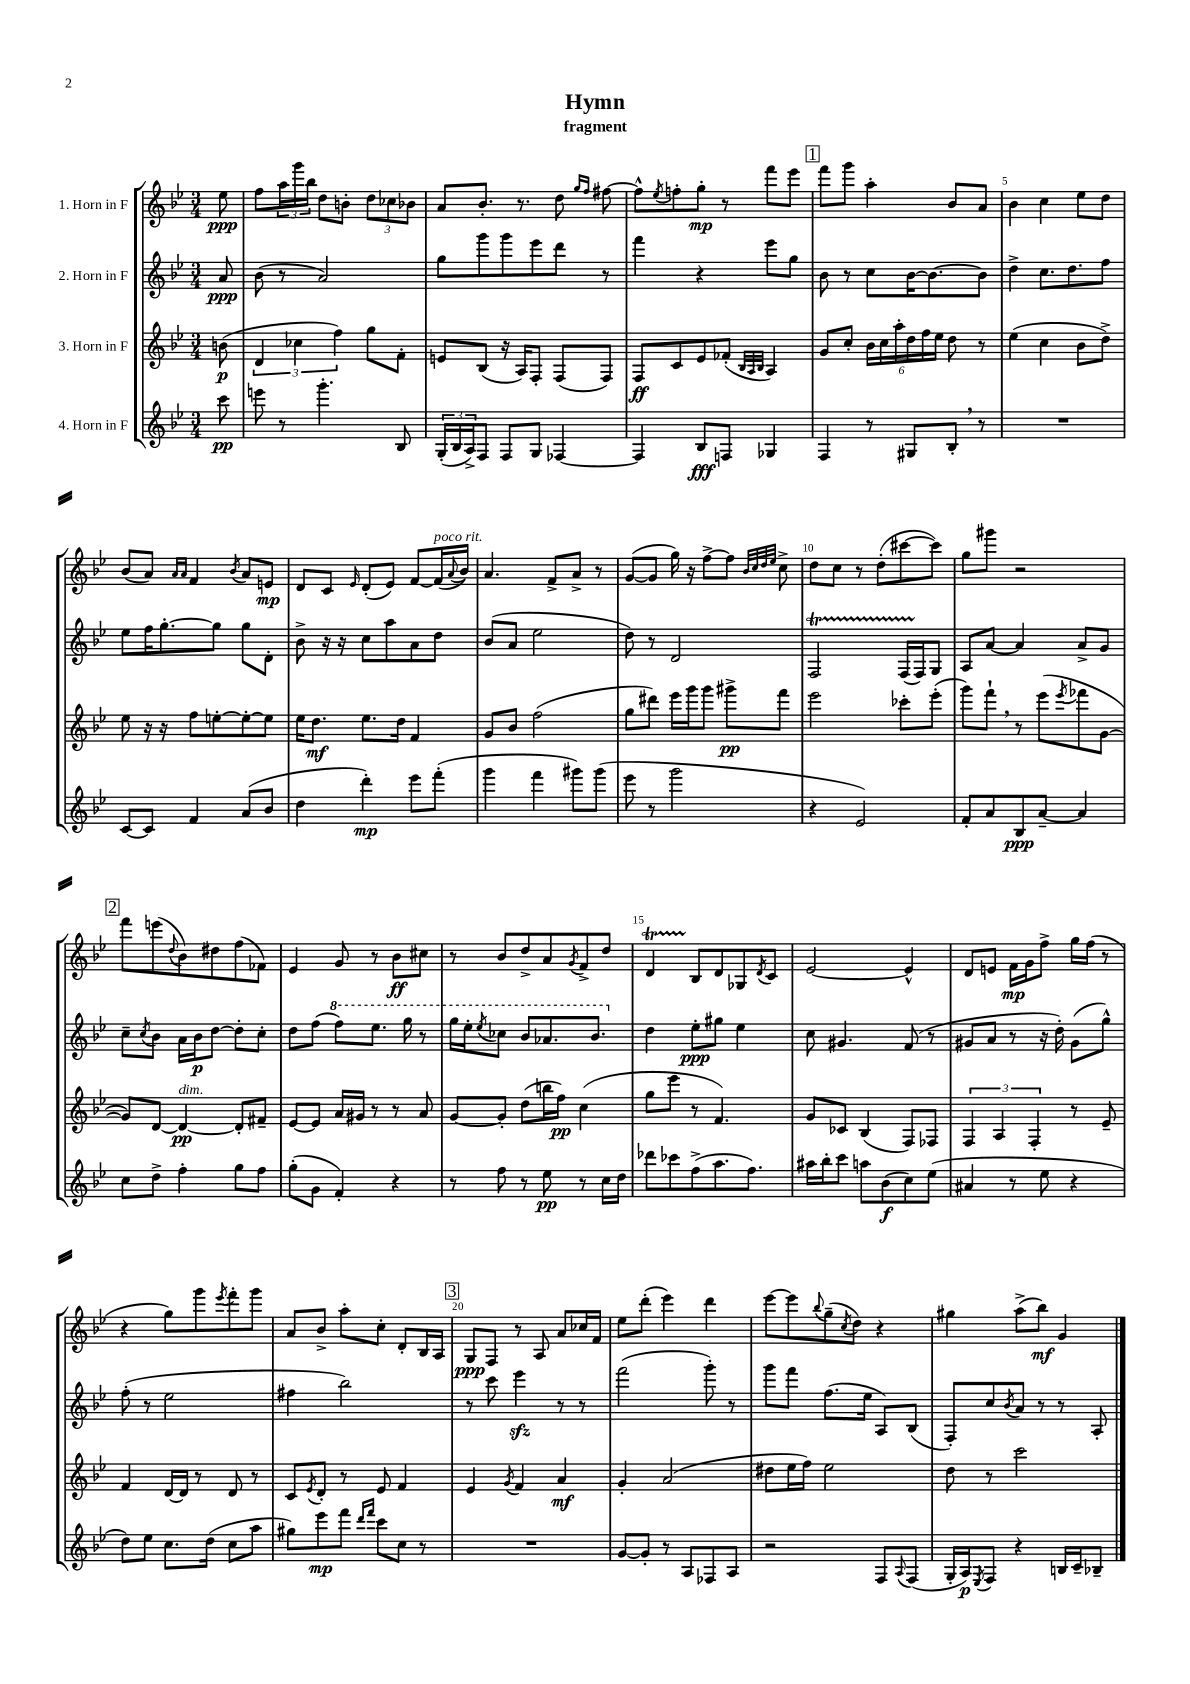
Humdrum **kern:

**kern	**dynam	**kern	**dynam	**kern	**dynam	**kern	**dynam
*part4	*part4	*part3	*part3	*part2	*part2	*part1	*part1
*staff4	*staff4	*staff3	*staff3	*staff2	*staff2	*staff1	*staff1
*I"4. Horn in F	*	*I"3. Horn in F	*	*I"2. Horn in F	*	*I"1. Horn in F	*
*clefG2	*	*clefG2	*	*clefG2	*	*clefG2	*
*k[b-e-]	*	*k[b-e-]	*	*k[b-e-]	*	*k[b-e-]	*
*M3/4	*	*M3/4	*	*M3/4	*	*M3/4	*
=	=	=	=	=	=	=	=
8ccc\	pp	(8bn\	p	8a/	ppp	8ee-\	ppp
=1	=1	=1	=1	=1	=1	=1	=1
8eeen\	.	6d/	.	(8b-\	.	8ff\L	.
8r	.	.	.	8r	.	24aa\L	.
.	.	6cc-X\	.	.	.	24ggg\	.
.	.	.	.	.	.	24bb-\JJ	.
4.ggg'\	.	.	.	2a/)	.	8dd\L	.
.	.	6ff\)	.	.	.	.	.
.	.	.	.	.	.	8bn'\J	.
.	.	8gg\L	.	.	.	12dd\L	.
.	.	.	.	.	.	12cc-X\	.
8B-/	.	8f'\J	.	.	.	.	.
.	.	.	.	.	.	12b-X\J	.
=2	=2	=2	=2	=2	=2	=2	=2
(24G'/LL	.	8en/L	.	8gg\L	.	8a/L	.
24B-/	.	.	.	.	.	.	.
24A^/J)	.	.	.	.	.	.	.
8F/J	.	(8B-/J	.	8ggg\	.	8.b-'/J	.
8F/L	.	16r	.	8ggg\	.	.	.
.	.	16A/KL)	.	.	.	8.r	.
8G/J	.	8F'/J	.	8eee-\	.	.	.
[4F-X/	.	(8F/L	.	8ddd\J	.	8dd\	.
.	.	.	.	.	.	16qqgg/LL	.
.	.	.	.	.	.	16qqff/JJ	.
.	.	8F/J)	.	8r	.	[8ff#X\	.
=3	=3	=3	=3	=3	=3	=3	=3
4F-/]	.	8F/L	ff	4fff\	.	8ff#^^\L]	.
.	.	.	.	.	.	8qee-/	.
.	.	8c/	.	.	.	8ffn'\	.
8B-/L	fff	8e-/	.	4r	.	8gg'\J	mp
8Fn/J	.	(8f-X'/J	.	.	.	8r	.
.	.	32qqB-/LLL	.	.	.	.	.
.	.	32qqA/	.	.	.	.	.
.	.	32qqB-/JJJ	.	.	.	.	.
4G-X/	.	4A/)	.	8eee-\L	.	8fff\L	.
.	.	.	.	8gg\J	.	8eee-\J	.
!!LO:REH:place=s1:t=1
=4	=4	=4	=4	=4	=4	=4	=4
4F/	.	8g/L	.	8b-\	.	8fff\L	.
.	.	8cc'/J	.	8r	.	8ggg\J	.
8r	.	24b-\LL	.	8cc\L	.	4aa'\	.
.	.	24cc\	.	.	.	.	.
.	.	24aa'\	.	.	.	.	.
8G#X/L	.	24dd\	.	[16b-\K	.	.	.
.	.	24ff\	.	.	.	.	.
.	.	.	.	8.b-\_	.	.	.
.	.	24ee-\JJ	.	.	.	.	.
8B-',/J	.	8dd\	.	.	.	8b-/L	.
8r	.	8r	.	8b-\J]	.	8a/J	.
=5	=5	=5	=5	=5	=5	=5	=5
2.r	.	(4ee-\	.	4dd^\	.	4b-\	.
.	.	4cc\	.	8.cc\L	.	4cc\	.
.	.	.	.	8.dd\	.	.	.
.	.	8b-\L	.	.	.	8ee-\L	.
.	.	8dd^\J)	.	8ff\J	.	8dd\J	.
!!LO:LB:g=z
=6	=6	=6	=6	=6	=6	=6	=6
[8c/L	.	8ee-\	.	8ee-\L	.	(8b-/L	.
8c/J]	.	16r	.	16ff\K	.	8a/J)	.
.	.	16r	.	[8.gg'\	.	.	.
.	.	.	.	.	.	16qqa/LL	.
.	.	.	.	.	.	16qqa/JJ	.
4f/	.	8ff\L	.	.	.	4f/	.
.	.	[8een'\	.	8gg\J]	.	.	.
.	.	.	.	.	.	8qb-/	.
(8a/L	.	8ee'\_	.	8gg\L	.	8a/L	.
8b-/J	.	8ee\J]	.	8d'\J	.	8en/J	mp
=7	=7	=7	=7	=7	=7	=7	=7
4dd\	.	16ee-\KL	.	8b-^\	.	8d/L	.
.	.	8.dd\J	mf	.	.	.	.
.	.	.	.	16r	.	8c/J	.
.	.	.	.	16r	.	.	.
.	.	.	.	.	.	16qqe-/	.
4ddd'\)	mp	8.ee-\L	.	8cc\L	.	(8d'/L	.
.	.	.	.	8aa\	.	8e-/J)	.
.	.	16dd\Jk	.	.	.	.	.
8eee-\L	.	4f/	.	8a\	.	[8f/L	.
!	!	!	!	!	!	!LO:TX:a:i:t=poco rit.	!
(8fff'\J	.	.	.	8dd\J	.	(16f/L]	.
.	.	.	.	.	.	8qqa/	.
.	.	.	.	.	.	16b-/JJ)	.
=8	=8	=8	=8	=8	=8	=8	=8
4ggg\	.	8g/L	.	(8b-/L	.	4.a/	.
.	.	8b-/J	.	8a/J	.	.	.
4fff\	.	(2ff\	.	2ee-\	.	.	.
.	.	.	.	.	.	8f^/L	.
8ggg#X\L)	.	.	.	.	.	8a^/J	.
(8ggg#\J	.	.	.	.	.	8r	.
=9	=9	=9	=9	=9	=9	=9	=9
8eee-\	.	8gg\L	.	8dd\)	.	([8g/L	.
8r	.	8ddd#X\J)	.	8r	.	8g/J]	.
2ggg\	.	16eee-\LL	.	2d/	.	16gg\)	.
.	.	16ggg\J	.	.	.	16r	.
.	.	8ggg\J	.	.	.	[8ff^\L	.
.	.	8ggg#X^\L	pp	.	.	8ff\J]	.
.	.	.	.	.	.	32qqb-/LLL	.
.	.	.	.	.	.	32qqcc/	.
.	.	.	.	.	.	32qqdd/	.
.	.	.	.	.	.	32qqee-/JJJ	.
.	.	8fff\J	.	.	.	8cc^\	.
=10	=10	=10	=10	=10	=10	=10	=10
4r	.	2eee-\	.	2FT/	.	8dd\L	.
.	.	.	.	.	.	8cc\J	.
2e-/)	.	.	.	.	.	8r	.
.	.	.	.	.	.	(8dd'\L	.
.	.	8ccc-X'\L	.	(16FTTT/LL	.	[8ccc#X\	.
.	.	.	.	16F/J)	.	.	.
.	.	(8eee-'\J	.	8G/J	.	8ccc#\J])	.
=11	=11	=11	=11	=11	=11	=11	=11
8f'/L	.	8ggg\L)	.	8A/L	.	8gg\L	.
8a/	.	8fff`,\J	.	[8a/J	.	8ggg#X\J	.
8B-/	ppp	8r	.	4a/]	.	2r	.
[8a~/J	.	(8eee-\L	.	.	.	.	.
.	.	8qeee-/	.	.	.	.	.
4a/]	.	8fff-X\	.	8a^/L	.	.	.
.	.	[8g\J	.	8g/J	.	.	.
!!LO:LB:g=z
!!LO:REH:place=s1:t=2
=12	=12	=12	=12	=12	=12	=12	=12
8cc\L	.	8g/L])	.	8cc~\L	.	8fff\L	.
.	.	.	.	8qcc/	.	.	.
8dd^\J	.	[8d/J	.	8b-\J	.	(8eeen\	.
.	.	.	.	.	.	8qqdd/	.
!	!	!LO:TX:a:i:t=dim.	!	!	!	!	!
4ff'\	.	4d/_	pp	16a\LL	.	8b-\)	.
.	.	.	.	16b-\J	p	.	.
.	.	.	.	[8dd\J	.	8dd#X\	.
8gg\L	.	8d'/L]	.	8dd'\L]	.	(8ff\	.
8ff\J	.	8f#X~/J	.	8cc'\J	.	8f-X\J)	.
=13	=13	=13	=13	=13	=13	=13	=13
(8gg'\L	.	[8e-/L	.	8dd\L	.	4e-/	.
8g\J	.	8e-/J]	.	(8ff\J	.	.	.
*	*	*	*	*8va	*	*	*
4f'/)	.	16a/LL	.	8fff\L)	.	8g/	.
.	.	16g#X/JJ	.	.	.	.	.
.	.	8r	.	8.eee-\J	.	8r	.
4r	.	8r	.	.	.	8b-\L	ff
.	.	.	.	16ggg\	.	.	.
.	.	8a/	.	8r	.	8cc#X\J	.
=14	=14	=14	=14	=14	=14	=14	=14
8r	.	[8g/L	.	16ggg\LL	.	8r	.
.	.	.	.	16eee-'\J	.	.	.
.	.	.	.	8qeee-/	.	.	.
8ff\	.	8g'/J]	.	8ccc-X\J	.	8b-/L	.
8r	.	(8dd\L	.	8bb-/L	.	8dd^/	.
8ee-\	pp	16bbn\L	.	8.aa-X/	.	8a/	.
.	.	16ff\JJ)	pp	.	.	.	.
.	.	.	.	.	.	8qg/	.
8r	.	(4cc\	.	.	.	8f^/	.
.	.	.	.	8.bb-/J	.	.	.
16cc\LL	.	.	.	.	.	8dd/J	.
16dd\JJ	.	.	.	.	.	.	.
=15	=15	=15	=15	=15	=15	=15	=15
*	*	*	*	*X8va	*	*	*
8ddd-X\L	.	8gg\L	.	4dd\	.	4dt/	.
8ccc-X\	.	8eee-\J	.	.	.	.	.
(8ff^\	.	8r	.	8ee-'\L	ppp	8B-/L	.
8.aa\	.	4.f/)	.	8gg#X\J	.	8d/	.
.	.	.	.	4ee-\	.	8G-X/	.
8.ff\J)	.	.	.	.	.	.	.
.	.	.	.	.	.	8qd/	.
.	.	.	.	.	.	8c/J	.
=16	=16	=16	=16	=16	=16	=16	=16
16aa#X\LL	.	8g/L	.	8cc\	.	[2e-/	.
16bb-'\J	.	.	.	.	.	.	.
8ccc\J	.	8c-X/J	.	4.g#X/	.	.	.
8aan\L	.	(4B-/	.	.	.	.	.
(8b-\	f	.	.	.	.	.	.
8cc\)	.	8F/L)	.	(8f/	.	4e-^^/]	.
(8ee-\J	.	8F-X/J	.	8r	.	.	.
=17	=17	=17	=17	=17	=17	=17	=17
4a#X/	.	6F/	.	8g#X/L	.	8d/L	.
.	.	.	.	8a/J	.	8en/J	.
.	.	6A/	.	.	.	.	.
8r	.	.	.	8r	.	16f\LL	mp
.	.	.	.	.	.	16g\J	.
.	.	6F'/	.	.	.	.	.
8ee-\	.	.	.	16r	.	8ff^\J	.
.	.	.	.	16dd'\)	.	.	.
4r	.	8r	.	(8g#\L	.	16gg\LL	.
.	.	.	.	.	.	(16ff\JJ	.
.	.	8e-~/	.	8gg^^\J)	.	8r	.
!!LO:LB:g=z
=18	=18	=18	=18	=18	=18	=18	=18
8dd\L)	.	4f/	.	(8ff'\	.	4r	.
8ee-\J	.	.	.	8r	.	.	.
8.cc\L	.	[16d/LL	.	2ee-\	.	8gg\L)	.
.	.	16d/JJ]	.	.	.	.	.
.	.	8r	.	.	.	8ggg\	.
(16dd\Jk	.	.	.	.	.	.	.
.	.	.	.	.	.	8qeee-/	.
8cc\L	.	8d/	.	.	.	8fff'\	.
8aa\J	.	8r	.	.	.	8ggg\J	.
=19	=19	=19	=19	=19	=19	=19	=19
8gg#X\L)	.	8c/L	.	4ff#X\	.	8a/L	.
.	.	8qe-/	.	.	.	.	.
8eee-\	mp	8d'/J	.	.	.	8b-^/J	.
8fff\J	.	8r	.	2bb-\)	.	8aa'\L	.
16qqddd/LL	.	.	.	.	.	.	.
16qqfff/JJ	.	.	.	.	.	.	.
8ccc\L	.	8e-/	.	.	.	8cc'\J	.
8cc\J	.	4f/	.	.	.	8d'/L	.
8r	.	.	.	.	.	16B-/L	.
.	.	.	.	.	.	16A/JJ	.
!!LO:REH:place=s1:t=3
=20	=20	=20	=20	=20	=20	=20	=20
2.r	.	4e-/	.	8r	.	8G/L	ppp
.	.	.	.	8ccc\	.	8F/J	.
.	.	8qg/	.	.	.	.	.
.	.	4f/	.	4eee-zz\	.	8r	.
.	.	.	.	.	.	8A/	.
.	.	4a/	mf	8r	.	8a/L	.
.	.	.	.	8r	.	16cc-X/L	.
.	.	.	.	.	.	16f/JJ	.
=21	=21	=21	=21	=21	=21	=21	=21
[8g/L	.	4g'/	.	(2fff\	.	8ee-\L	.
8g'/J]	.	.	.	.	.	(8ddd'\J	.
8r	.	(2a/	.	.	.	4eee-\)	.
8A/L	.	.	.	.	.	.	.
8F-X/	.	.	.	8ggg'\)	.	4ddd\	.
8A/J	.	.	.	8r	.	.	.
=22	=22	=22	=22	=22	=22	=22	=22
2r	.	8dd#X\L	.	8ggg\L	.	[8eee-\L	.
.	.	16ee-\L	.	8fff\J	.	8eee-\]	.
.	.	16ff\JJ)	.	.	.	.	.
.	.	.	.	.	.	8qqbb-/	.
.	.	2ee-\	.	(8.ff\L	.	(8gg~\	.
.	.	.	.	.	.	8qcc/	.
.	.	.	.	.	.	8dd\J)	.
.	.	.	.	16ee-\Jk	.	.	.
8F/L	.	.	.	8A/L)	.	4r	.
8qqA/	.	.	.	.	.	.	.
(8F/J	.	.	.	(8B-/J	.	.	.
=23	=23	=23	=23	=23	=23	=23	=23
16G'/LL	.	8dd\	.	8F'/L)	.	4gg#X\	.
16A/J)	p	.	.	.	.	.	.
8qE-/	.	.	.	.	.	.	.
8F/J	.	8r	.	8cc/	.	.	.
.	.	.	.	8qb-/	.	.	.
4r	.	2ccc\	.	8a/J	.	(8aa^\L	.
.	.	.	.	8r	.	8bb-\J)	mf
16Bn/LL	.	.	.	8r	.	4g/	.
16c~/J	.	.	.	.	.	.	.
8B-X~/J	.	.	.	8A'/	.	.	.
==	==	==	==	==	==	==	==
*-	*-	*-	*-	*-	*-	*-	*-
